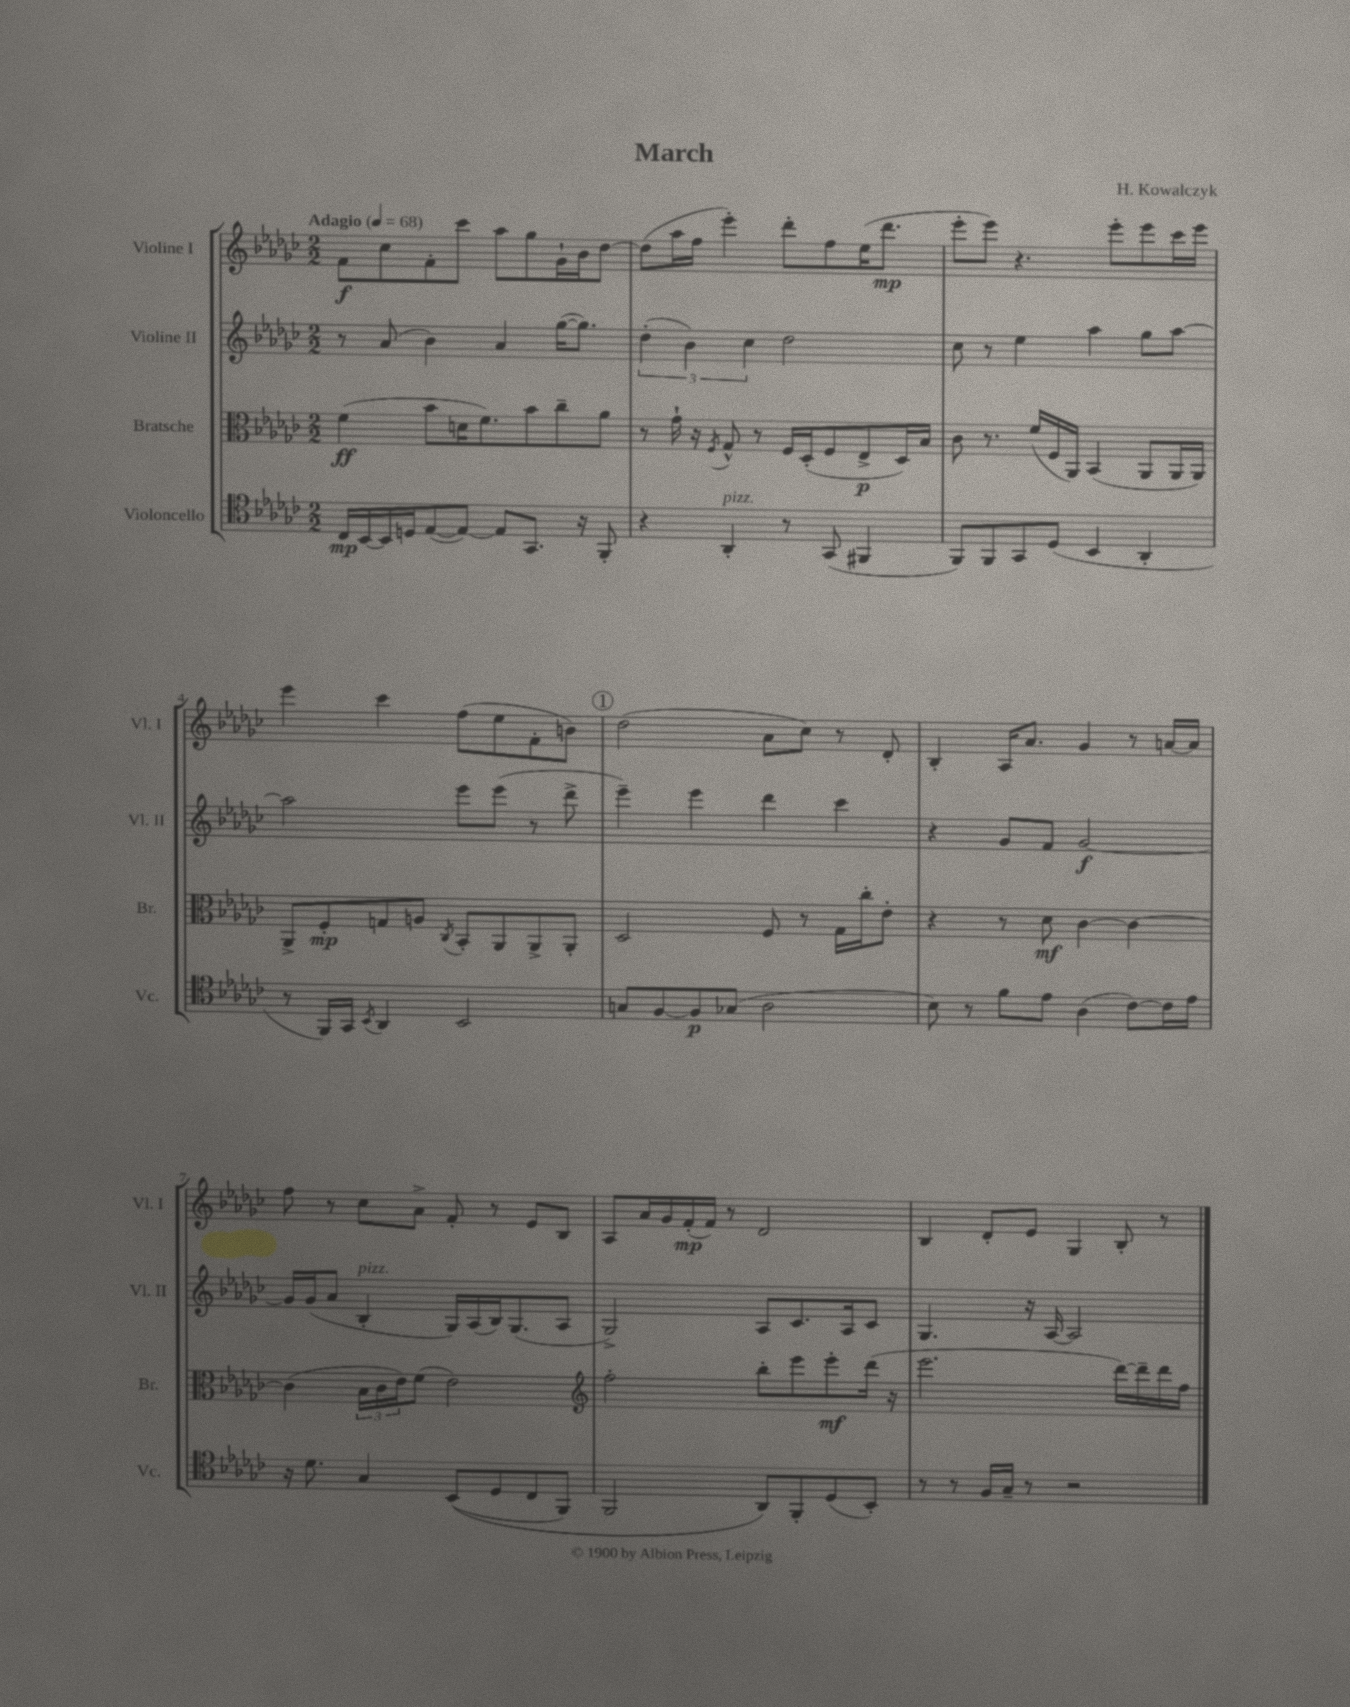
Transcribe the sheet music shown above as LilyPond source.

\header { title = "March" composer = "H. Kowalczyk" }
<<
\new StaffGroup <<
\new Staff = "s0" \with { instrumentName = "Violine I" shortInstrumentName = "Vl. I" } {
    \clef treble \key ges \major \numericTimeSignature \time 2/2 \tempo "Adagio" 4 = 68
    f'8\f ces''8 f'8-. ces'''8 aes''8 ges''8 ges'16-! bes'16 des''8~ |
    des''8( aes''16 f''16 ees'''4-.) des'''8-. f''8 ees''16( des'''8.\mp |
    ees'''8-. ees'''8) r4. ees'''8-. ees'''8 ces'''16 ees'''16 |
    ees'''4 ces'''4 f''8( ees''8 f'8-. b'8) |
    \mark \markup { \circle "1" } des''2( aes'8 ces''8) r8 des'8-. |
    bes4-. aes16 aes'8. ges'4 r8 a'16~ a'16 |
    f''8 r8 ces''8 aes'8-> f'8-. r8 ees'8 bes8 |
    aes8 aes'16 ges'16 f'16-.\mp( f'16) r8 des'2 |
    bes4 des'8-. ees'8 ges4 bes8-. r8 \bar "|." |
}
\new Staff = "s1" \with { instrumentName = "Violine II" shortInstrumentName = "Vl. II" } {
    \clef treble \key ges \major \numericTimeSignature \time 2/2
    r8 aes'8( bes'4) aes'4 ges''16~( ges''8.) |
    \tuplet 3/2 { des''4-.( bes'4) ces''4 } des''2 |
    ces''8 r8 ees''4 aes''4 ges''8 aes''8~ |
    aes''2 ees'''8 ees'''8( r8 des'''8-> |
    \mark \markup { \circle "1" } ees'''4--) ees'''4 des'''4 ces'''4 |
    r4 ges'8 f'8 ges'2~\f |
    ges'16 ges'16( aes'8 bes4-.^\markup { \italic "pizz." } ges16) aes16( bes16) ges8.( aes8 |
    ges2->) aes8 ces'8. aes16 ces'8 |
    ges4. r16 aes16~ aes2 \bar "|." |
}
\new Staff = "s2" \with { instrumentName = "Bratsche" shortInstrumentName = "Br." } {
    \clef alto \key ges \major \numericTimeSignature \time 2/2
    f'4\ff( bes'8 d'16 f'8.) bes'8 ces''8-- aes'8 |
    r8 ges'16-! r16 \acciaccatura { f8 } ges8-^ r8 f16 des16-.( f8 ees8->\p des16) bes16 |
    ces'8 r8. f'16( f16 aes,16) bes,4( aes,8 aes,16 aes,16) |
    aes,8-> f8-.\mp g8 a8 \acciaccatura { ces8 } bes,8-. aes,8 aes,8-> aes,8-. |
    \mark \markup { \circle "1" } des2 f8 r8 ges16 ces''16-. ees'8-. |
    r4 r8 des'8\mf ces'4~ ces'4~ |
    ces'4( \tuplet 3/2 { bes16 ces'16 ees'16) } f'8( ees'2) |
    \clef treble f''2-. bes''8-. ees'''8 ees'''8-.\mf des'''16( r16 |
    ees'''2. des'''16~) des'''16-- des'''16 f''16 \bar "|." |
}
\new Staff = "s3" \with { instrumentName = "Violoncello" shortInstrumentName = "Vc." } {
    \clef tenor \key ges \major \numericTimeSignature \time 2/2
    ces16\mp bes,16~ bes,16 d16 ees8~( ees8~) ees8 ges,8. r16 f,8-. |
    r4 aes,4-.^\markup { \italic "pizz." } r8 ges,8( fis,4 |
    f,8) f,8 ges,8 des8( bes,4 aes,4-. |
    r8 f,16) ges,16 \acciaccatura { bes,8 } aes,4 bes,2 |
    \mark \markup { \circle "1" } g8 f8~ f8\p ges8( aes2 |
    bes8) r8 f'8 ees'8 aes4( ces'8~) ces'16 ees'16 |
    r16 des'8. ges4 bes,8(\( des8 ces8 f,8) |
    f,2 aes,8\) f,8-. des8( bes,8-.) |
    r8 r8 f16 ges16-- r8 r2 \bar "|." |
}
>>
>>
